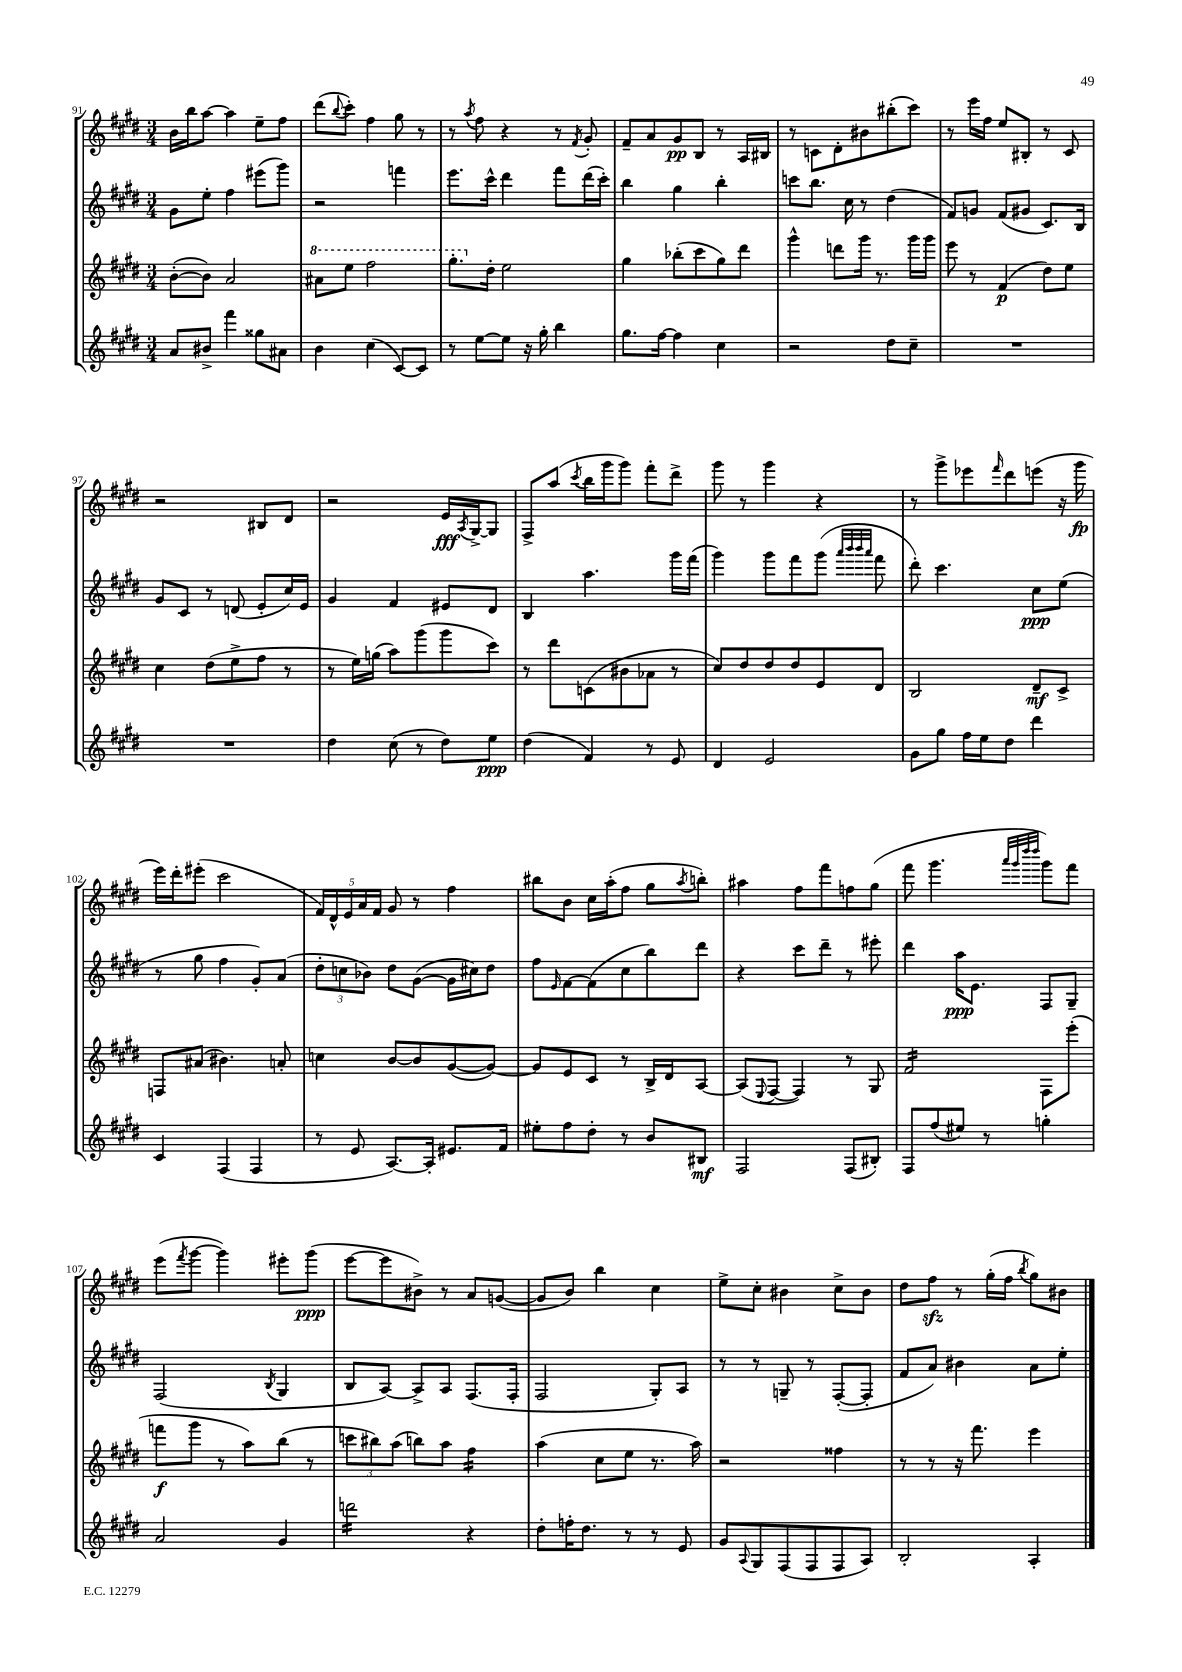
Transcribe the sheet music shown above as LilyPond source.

<<
\new StaffGroup <<
\new Staff = "s0" {
    \clef treble \key e \major \numericTimeSignature \time 3/4
    b'16 b''16 a''8~ a''4 e''8-- fis''8 |
    dis'''8( \appoggiatura { b''8 } cis'''8-.) fis''4 gis''8 r8 |
    r8 \acciaccatura { a''8 } fis''8 r4 r8 \acciaccatura { fis'8 } gis'8-. |
    fis'8-- a'8 gis'8\pp b8 r8 a16 bis16 |
    r8 c'8 dis'8-. bis'8 bis''8-.( cis'''8) |
    r8 e'''16 fis''16 e''8 bis8-. r8 cis'8 |
    r2 bis8 dis'8 |
    r2 e'16\fff \acciaccatura { a8 } gis16~-> gis8 |
    fis8-> a''8( \acciaccatura { cis'''8 } b''16 gis'''16 gis'''8) fis'''8-. dis'''8-> |
    gis'''8 r8 gis'''4 r4 |
    r8 gis'''8-> ees'''8 \grace { fis'''16 } dis'''8 e'''8( r16 gis'''16\fp |
    e'''16) dis'''16-. eis'''8-.( cis'''2 |
    \tuplet 5/4 { fis'16) dis'16-^ e'16 a'16 fis'16 } gis'8 r8 fis''4 |
    bis''8 b'8 cis''16 a''16-.( fis''8 gis''8 \acciaccatura { a''8 } b''8-.) |
    ais''4 fis''8 fis'''8 f''8 gis''8( |
    fis'''8 gis'''4. \grace { a'''32 gis'''32 dis''''32 dis''''32 } gis'''8) fis'''8 |
    e'''8( \acciaccatura { fis'''8 } gis'''8~ gis'''4) eis'''8-. gis'''8\ppp( |
    e'''8~ e'''8 bis'8->) r8 a'8 g'8~( |
    g'8 b'8) b''4 cis''4 |
    e''8-> cis''8-. bis'4 cis''8-> bis'8 |
    dis''8 fis''8\sfz r8 gis''16-.( fis''16 \acciaccatura { b''8 } gis''8) bis'8 \bar "|." |
}
\new Staff = "s1" {
    \clef treble \key e \major \numericTimeSignature \time 3/4
    gis'8 e''8-. fis''4 eis'''8( gis'''8) |
    r2 f'''4 |
    e'''8. cis'''16-^ dis'''4 fis'''8 dis'''16( cis'''16-.) |
    b''4 gis''4 b''4-. |
    c'''8 b''8. cis''16 r8 dis''4( |
    fis'8) g'8 fis'8( gis'8 cis'8.) b16 |
    gis'8 cis'8 r8 d'8( e'8-. cis''16) e'16 |
    gis'4 fis'4 eis'8 dis'8 |
    b4 a''4. gis'''16 fis'''16( |
    gis'''4) gis'''8 fis'''8 gis'''8( \grace { a'''32 b'''32 b'''32 a'''32 } fis'''8 |
    dis'''8-.) cis'''4. cis''8\ppp e''8( |
    r8 gis''8 fis''4 gis'8-.) a'8( |
    \tuplet 3/2 { dis''8-. c''8 bes'8) } dis''8 gis'8~( gis'16 cis''16) dis''8 |
    fis''8 \grace { e'16 } fis'8~ fis'8( cis''8 b''8) dis'''8 |
    r4 cis'''8 dis'''8-- r8 eis'''8-. |
    dis'''4 a''16\ppp e'8. fis8 gis8-- |
    fis2( \acciaccatura { b8 } gis4 |
    b8 a8~) a8-> a8 fis8.( fis16-. |
    fis2 gis8-.) a8 |
    r8 r8 g8-- r8 fis8~-.( fis8-. |
    fis'8 a'8) bis'4 a'8 e''8-. \bar "|." |
}
\new Staff = "s2" {
    \clef treble \key e \major \numericTimeSignature \time 3/4
    b'8~-.( b'8) a'2 |
    \ottava #1 ais''8 e'''8 fis'''2 |
    gis'''8.-. \ottava #0 dis''16-. e''2 |
    gis''4 bes''8-.( cis'''8 gis''8) dis'''8 |
    gis'''4-^ d'''8 gis'''16 r8. gis'''16 gis'''16 |
    e'''8 r8 fis'4\p( dis''8) e''8 |
    cis''4 dis''8( e''8-> fis''8 r8 |
    r8 e''16) g''16( a''8) gis'''8( gis'''8 cis'''8) |
    r8 dis'''8 c'8( bis'8 aes'8 r8 |
    cis''8) dis''8 dis''8 dis''8 e'8 dis'8 |
    b2 dis'8--\mf cis'8-> |
    f8 ais'8( bis'4.) a'8-. |
    c''4 b'8~ b'8 gis'8~( gis'8~) |
    gis'8 e'8 cis'8 r8 b16-> dis'16 a8~ |
    a8( \appoggiatura { e8 } fis8~ fis4) r8 gis8 |
    fis'2:16 fis8 e'''8-.( |
    f'''8\f gis'''8 r8 a''8) b''8( r8 |
    \tuplet 3/2 { c'''8 bis''8) a''8( } b''8) a''8 fis''4:16 |
    a''4( cis''8 e''8 r8. a''16) |
    r2 fisis''4 |
    r8 r8 r16 fis'''8. e'''4 \bar "|." |
}
\new Staff = "s3" {
    \clef treble \key e \major \numericTimeSignature \time 3/4
    a'8 bis'8-> fis'''4 gisis''8 ais'8 |
    b'4 cis''4( cis'8~) cis'8 |
    r8 e''8~ e''8 r16 gis''16-. b''4 |
    gis''8. fis''16~ fis''4 cis''4 |
    r2 dis''8 cis''8-- |
    R2. |
    R2. |
    dis''4 cis''8( r8 dis''8) e''8\ppp |
    dis''4( fis'4) r8 e'8 |
    dis'4 e'2 |
    gis'8 gis''8 fis''16 e''16 dis''8 dis'''4 |
    cis'4 fis4( fis4 |
    r8 e'8 a8.~) a16-. eis'8. fis'16 |
    eis''8-. fis''8 dis''8-. r8 b'8 bis8\mf |
    fis2 fis8( bis8-.) |
    fis8 fis''8( eis''8) r8 g''4-. |
    a'2 gis'4 |
    d'''2:16 r4 |
    dis''8-. f''16-. dis''8. r8 r8 e'8 |
    gis'8 \appoggiatura { a8 } gis8 fis8( fis8 fis8 a8) |
    b2-. a4-. \bar "|." |
}
>>
>>
\layout { \context { \Score currentBarNumber = #91 } }
